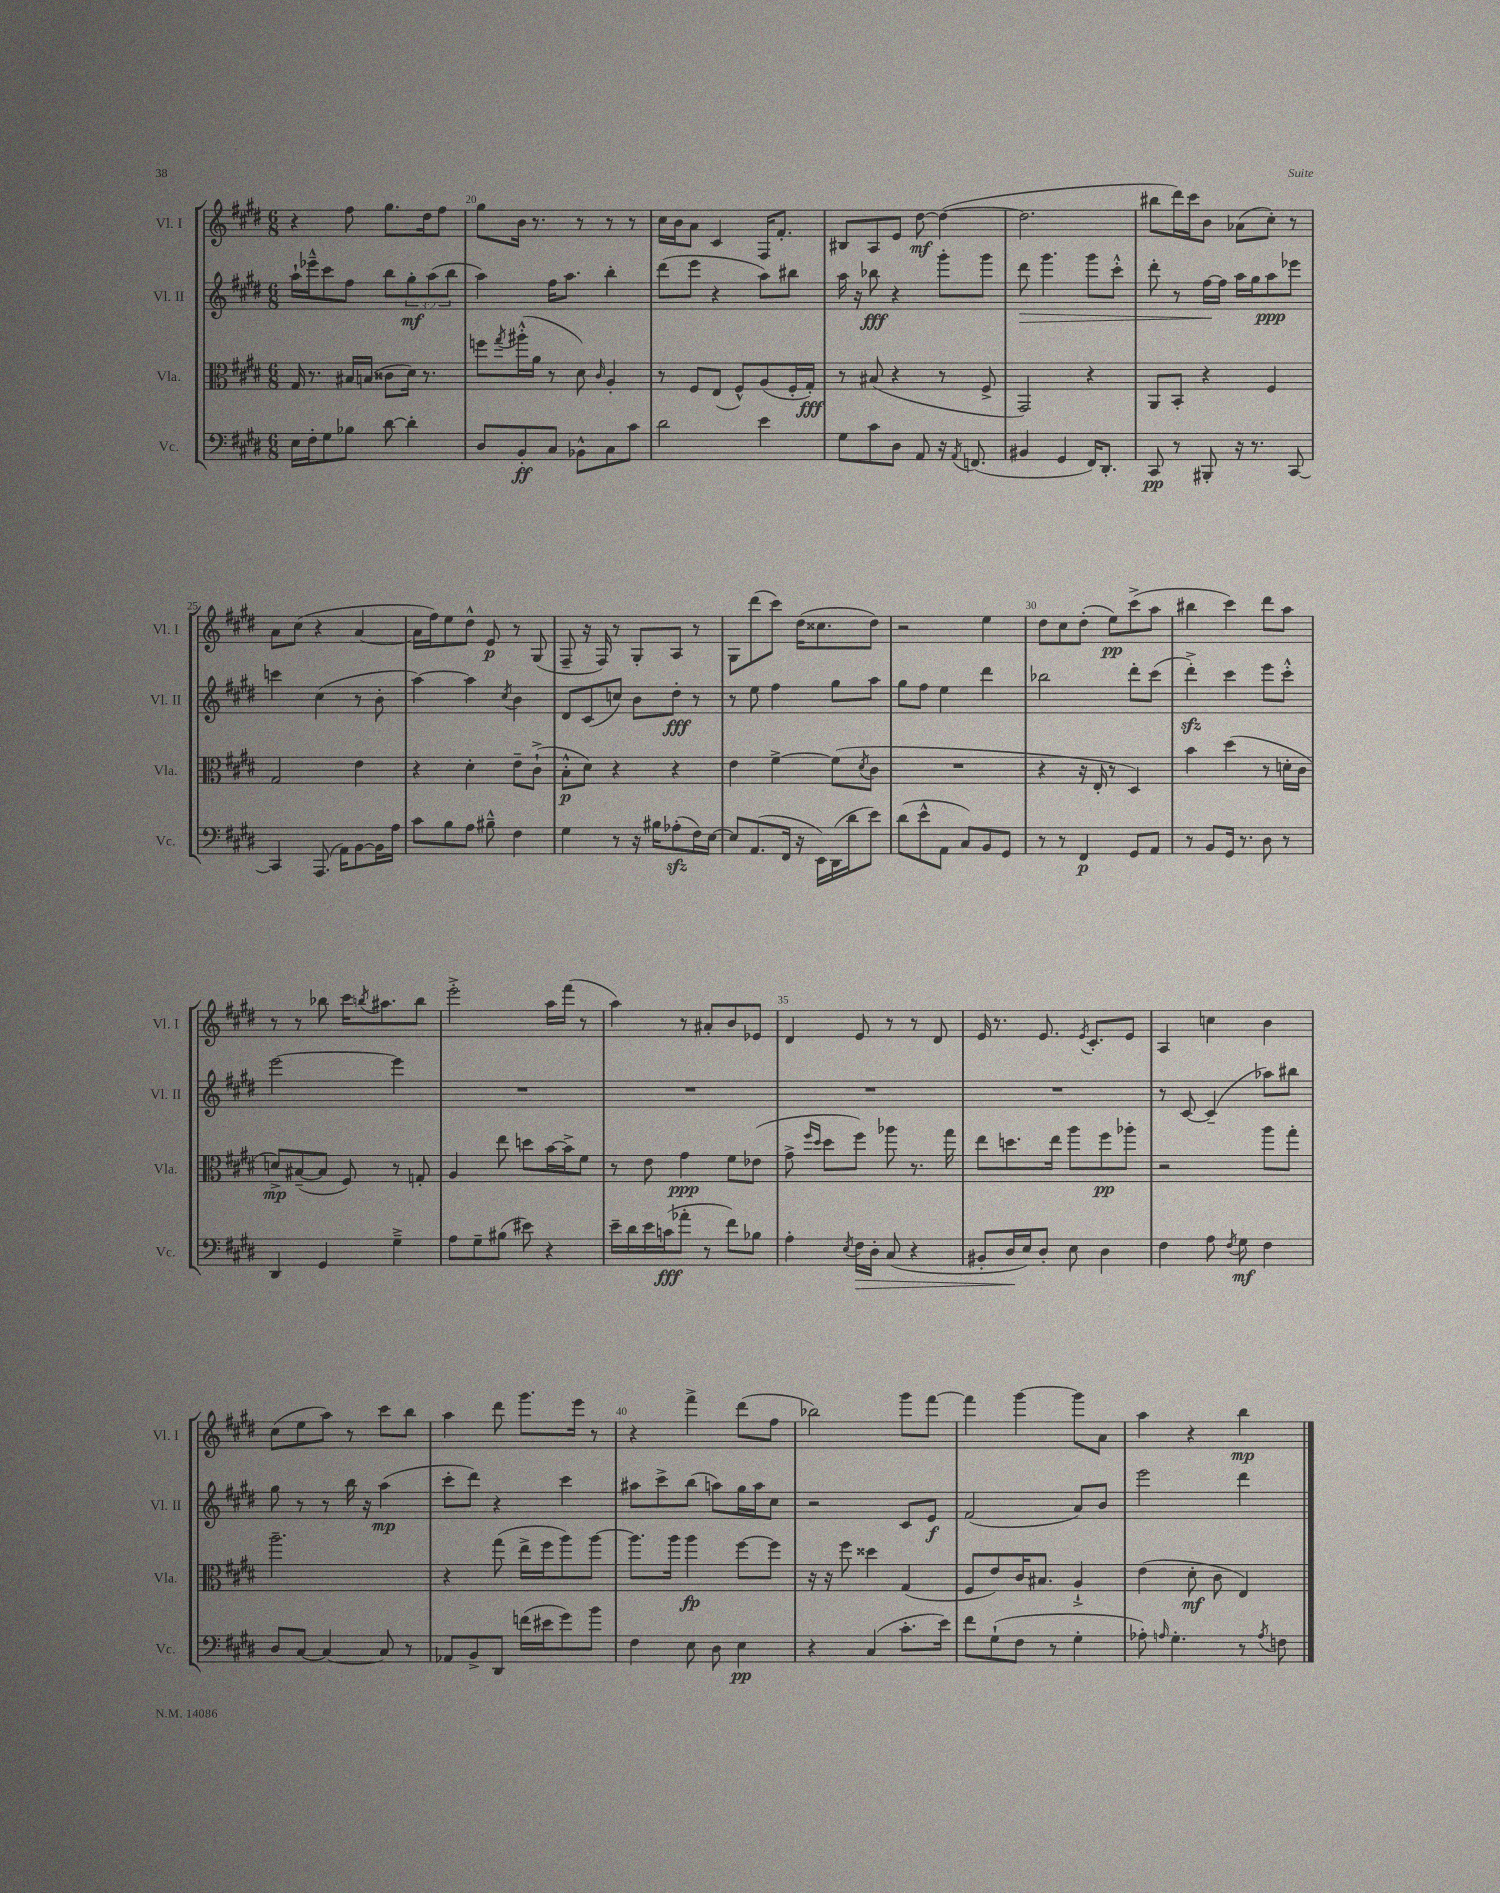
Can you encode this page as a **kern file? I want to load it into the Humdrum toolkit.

**kern	**kern	**kern	**kern
*staff4	*staff3	*staff2	*staff1
*clefF4	*clefC3	*clefG2	*clefG2
*k[f#c#g#d#]	*k[f#c#g#d#]	*k[f#c#g#d#]	*k[f#c#g#d#]
*M6/8	*M6/8	*M6/8	*M6/8
16E	16G#	16aa`	4r
16F#'	8.r	16eee-~^^	.
8G#	.	8ccc#	.
8B-	16B#	8ff#	8ff#
.	(16B	.	.
[8d#	8c##	8bb	8.gg#
4d#']	16d#)	12gg#'	.
.	8.r	.	16dd#
.	.	(12aa	.
.	.	.	8ff#
.	.	12bb	.
=	=	=	=
8D#	8ff	4aa)	8gg#
.	8qgg#	.	.
8BB'	(16aa#'^^	.	16b
.	16a	.	8.r
8C#	8r	16ff#	.
.	.	8.aa	.
8BB-^^	8d#)	.	8r
.	16qqc#	.	.
8C#	4A'	4bb'	8r
8c#	.	.	8r
=	=	=	=
2d#	8r	(8ddd#	16cc#
.	.	.	16b
.	8F#	8eee	8a
.	(8E	4r	4c#
.	8F#^^)	.	.
4e	(8A	8aa)	16F#
.	.	.	8.f#'
.	16F#'	8bb#	.
.	16G#')	.	.
=	=	=	=
8G#	8r	16aa	8B#
.	.	16r	.
8c#	(8B#	8bb-	8A
8D#	4r	4r	8e
8AA	.	.	[8dd#
16r	8r	8ggg#'	(4dd#_
8qAA	.	.	.
(8.FF	.	.	.
.	8F#^	8ggg#	.
=	=	=	=
4BB#	2GG#)	8ddd#	2.dd#]
.	.	4.ggg#	.
4GG#	.	.	.
16FF#)	4r	8ggg#	.
8.DD#'	.	.	.
.	.	8ccc#'^^	.
=	=	=	=
8CC#	8AA	8ddd#'	8bb#
8r	8BB'	8r	16ddd#)
.	.	.	16ccc#
8BBB#'	4r	[16ff#	8b
.	.	16ff#]	.
16r	.	16aa	(8a-
8.r	.	16gg#	.
.	4F#	8aa	8cc#')
[8CC#	.	8eee-	8r
=	=	=	=
4CC#]	2G#	4ccc	8a
.	.	.	(8cc#
(8.AAA	.	(4cc#	4r
16AA)	.	.	.
[8BB	4e	8r	[4a
16BB]	.	8b'	.
16A	.	.	.
=	=	=	=
8c#	4r	[4aa)	16a]
.	.	.	16ff#)
8B	.	.	8ee
8A	4d#'	4aa]	8dd#^^
8B#~^^	.	.	8e
.	.	8qcc#	.
4F#	8e~	4b	8r
.	(8c#`^	.	(8G#
=	=	=	=
4G#	8B'^^	8d#	8F#~
.	8d#)	(8c#	16r
.	.	.	16F#)
8r	4r	8cc)	8r
16r	.	8b	8G#'
16B#	.	.	.
(8A-'	4r	8dd#'	8A
16F#)	.	8r	8r
[16E	.	.	.
=	=	=	=
8E]	4e	8r	8G#
(8.AA	.	8ee	(8ddd#
.	[4f#^	4ff#	8ccc#)
16FF#	.	.	.
16r	.	.	(16dd#
16EE)	.	.	8.cc##
(16DD#	(8f#]	8gg#	.
16d#	.	.	.
.	8qd#	.	.
8e)	8c#	8aa	8dd#)
=	=	=	=
(8d#	2.r	8gg#	2r
8e^^	.	8ff#	.
8AA	.	4ee	.
8C#)	.	.	.
8BB	.	4ddd#	4ee
8GG#	.	.	.
=	=	=	=
8r	4r	2bb-	8dd#
8r	.	.	8cc#
4FF#	16r	.	(8dd#'
.	16E'	.	.
.	8r	.	8ee)
8GG#	4D#)	8ddd#'	(8ccc#^
8AA	.	(8ccc#	8aa
=	=	=	=
8r	4b	4ddd#'^)	4bb#
8BB	.	.	.
16GG#	(4dd#	4ccc#	4ccc#)
8.r	.	.	.
8D#	8r	8eee	8ddd#
8r	16d'	8ccc#'^^	8aa
.	16c#	.	.
=	=	=	=
4DD#	8d^)	[2eee	8r
.	([8B#~	.	8r
4GG#	8B#]	.	8bb-
.	8F#)	.	16ccc#
.	.	.	8qbb
.	.	.	8.aa#
4G#~^	8r	4eee]	.
.	8G'	.	8bb
=	=	=	=
8A	4A	2.r	2eee'^
8G#~	.	.	.
(8B#	8ee	.	.
8e#)	8dd	.	.
4r	[16b	.	16aa
.	16b^]	.	(16fff#
.	8f#	.	8r
=	=	=	=
16e~	8r	2.r	4aa)
16d#	.	.	.
16e	8e	.	.
(16c	.	.	.
8a-'	4g#	.	8r
8r	.	.	8a#'
8f#)	8f#	.	8b
8B-	(8e-	.	8e-
=	=	=	=
4A'	8g#^	2.r	4d#
.	16qqff#	.	.
.	16qqdd#	.	.
.	8dd#	.	.
8qE	.	.	.
16F#	8ff#)	.	8e
16D#'	.	.	.
(8C#	8aa-	.	8r
4r	8.r	.	8r
.	.	.	8d#
.	16gg#	.	.
=	=	=	=
8BB#'	8ee	2.r	16e
.	.	.	8.r
16D#	8.dd	.	.
16E)	.	.	.
8D#'	.	.	8.e
.	16ee	.	.
8E	8aa	.	.
.	.	.	8qe
.	.	.	8.c#'
4D#	8ff#	.	.
.	8aa-'	.	8e
=	=	=	=
4F#	2r	8r	4A
.	.	[8c#	.
8A	.	(4c#~]	4cc
8qF#	.	.	.
8G#	.	.	.
4F#	8aa	8aa-)	4b
.	8gg#'	8bb#	.
=	=	=	=
8D#	2.aa~	8gg#	(8cc#
[8C#	.	8r	8ee
4C#_	.	8r	8aa)
.	.	16bb	8r
.	.	16r	.
8C#]	.	(4aa	8ccc#
8r	.	.	8bb
=	=	=	=
8AA-	4r	8ccc#'	4aa
8BB^	.	8ddd#)	.
8DD#	(8gg#	4r	8ddd#
(16f	16ee^	.	8.ggg#
16e#	16ff#	.	.
8g#)	8aa)	4ccc#	.
.	.	.	16eee
8b	[8aa	.	8r
=	=	=	=
4F#	8.aa]	8aa#	4r
.	.	8ccc#^	.
.	16aa	.	.
8E	4aa	(8bb	4fff#^
8D#	.	8aa)	.
4E	[8ff#	16gg#	(8ddd#
.	.	16aa	.
.	8ff#]	8cc#	8ff#
=	=	=	=
4r	16r	2r	2bb-)
.	16r	.	.
.	8ff#	.	.
(4C#	4dd##	.	.
8.c#'	(4G#	8c#	8ggg#
.	.	8e	[8fff#
16e)	.	.	.
=	=	=	=
8f#	8F#	(2f#	4fff#]
(8G#`	8e)	.	.
8F#	16c#	.	[4ggg#
.	8.B#	.	.
8r	.	.	.
4G#'	4A`^	8a)	8ggg#]
.	.	8b	8a
=	=	=	=
8A-')	(4e	2eee	4aa
16qqA	.	.	.
4.G#'	.	.	.
.	8d#'	.	4r
.	8c#	.	.
8r	4E)	4ddd#	4bb
8qA	.	.	.
8F	.	.	.
==	==	==	==
*-	*-	*-	*-
